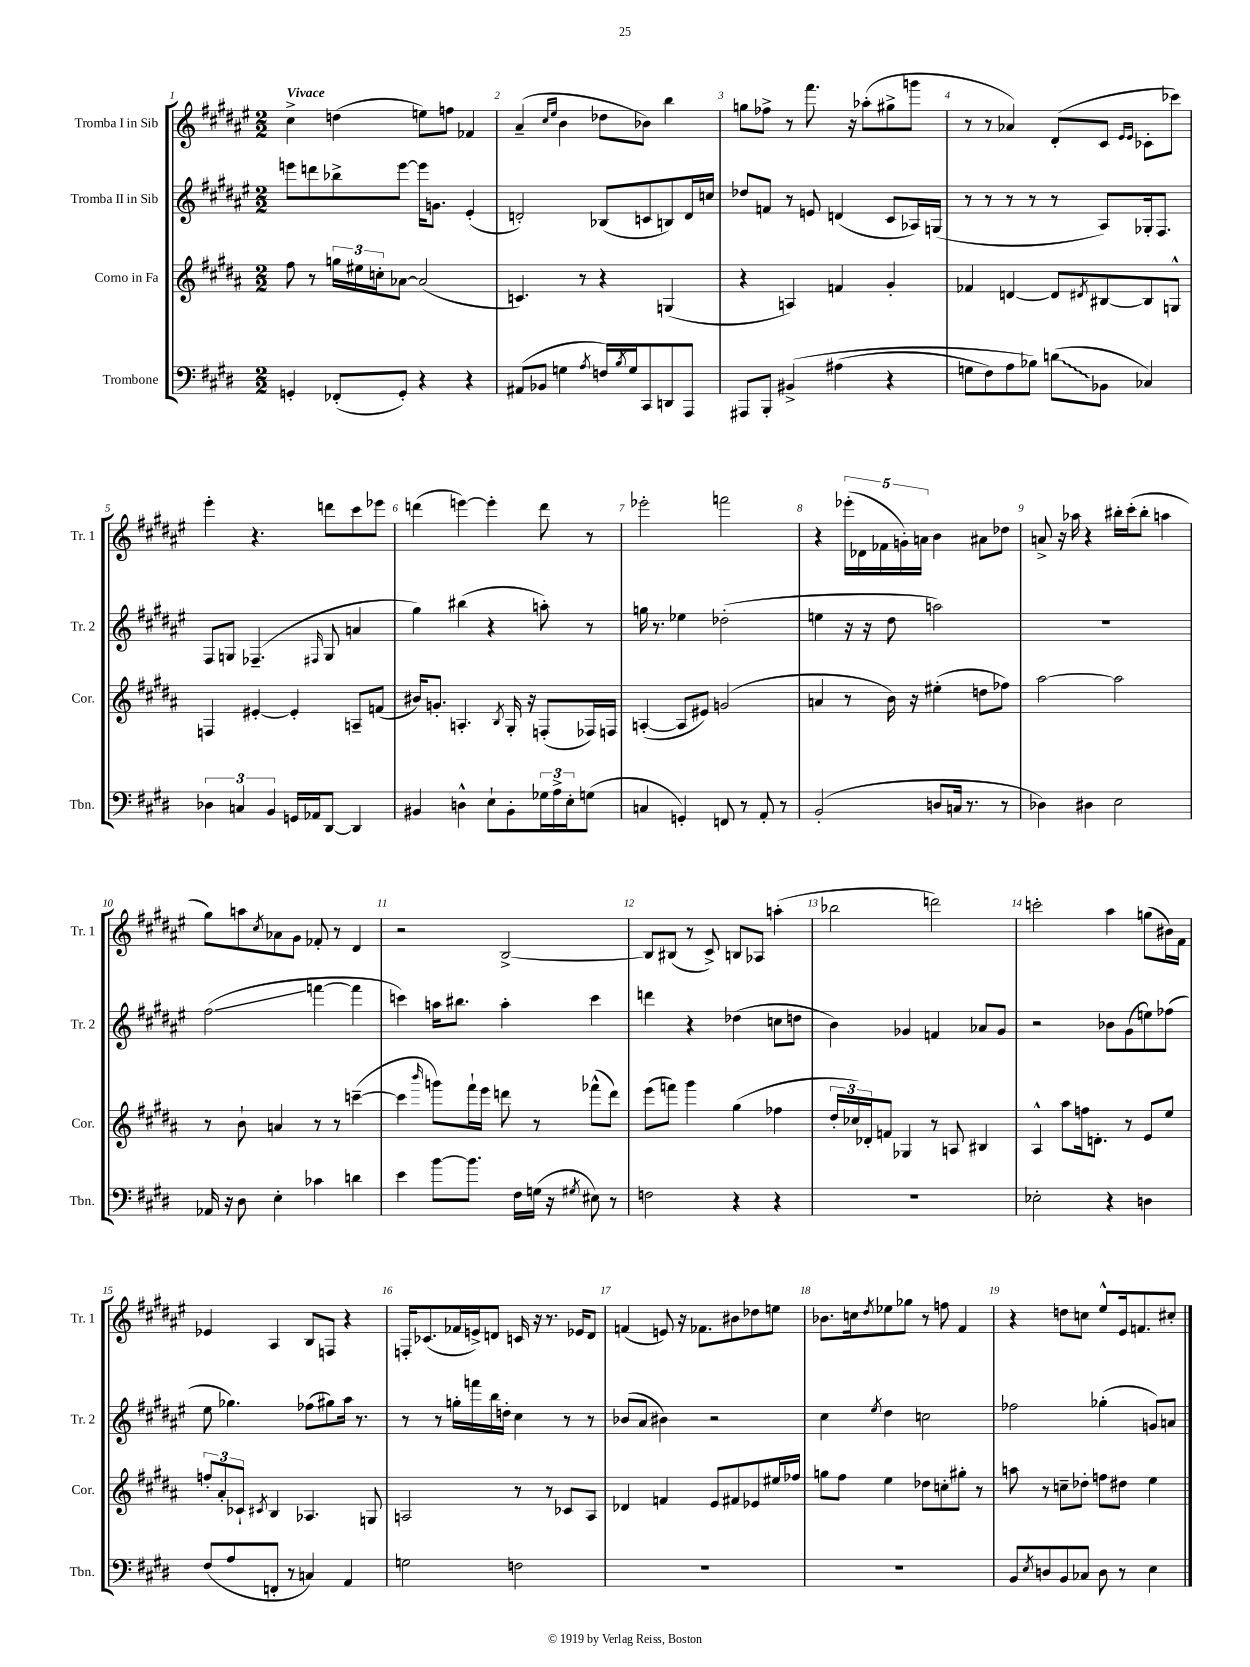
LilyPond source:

<<
\new StaffGroup <<
\new Staff = "s0" \with { instrumentName = "Tromba I in Sib" shortInstrumentName = "Tr. 1" } {
    \clef treble \key fis \major \numericTimeSignature \time 2/2 \tempo "Vivace"
    cis''4-> d''4( e''8) f''8 fes'4 |
    ais'4--( \grace { cis''16 eis''16 } b'4 des''8 bes'8) b''4 |
    g''8 fes''8-> r8 fis'''8. r16 aes''8-.( gis''8-> g'''8 |
    r8 r8 aes'4) dis'8-.( cis'8 \grace { eis'16 eis'16 } ces'8-. ces'''8) |
    eis'''4-. r4. d'''8 cis'''8 ees'''8 |
    d'''4( e'''4~) e'''4-. d'''8 r8 |
    ees'''2-. f'''2 |
    r4 \tuplet 5/4 { ees'''16-.( des'16 fes'16 g'16-.) a'16 } b'4 ais'8 des''8 |
    a'8-> r16 aes''16 r4 bis''16-. cis'''16-.( bis''8-. a''4 |
    gis''8) a''8 \acciaccatura { cis''8 } aes'8 gis'8 fes'8-. r8 dis'4 |
    r2 b2~-> |
    b8 bis8( r8 cis'8->) b8 aes8 a''4-.( |
    bes''2 d'''2) |
    c'''2-. ais''4 g''8( bis'16) fis'16 |
    ees'4 ais4 b8 f8 r4 |
    f16-. ces'8.( fes'16 e'16->) d'8 c'16 r16 r8. ees'16 d'8 |
    f'4( e'8) r16 fes'8. bis'8 des''8 e''8 |
    bes'8. c''16 \acciaccatura { dis''8 } ees''8 ges''8 r8 f''8 fis'4 |
    r4 d''8 c''8 eis''8-^ eis'16 f'8. cis''8-. \bar "|." |
}
\new Staff = "s1" \with { instrumentName = "Tromba II in Sib" shortInstrumentName = "Tr. 2" } {
    \clef treble \key fis \major \numericTimeSignature \time 2/2
    e'''8 d'''8 bes''8-> e'''8~ e'''16 g'8. eis'4-.( |
    d'2-.) bes8( c'8 b8) d'16 c''16 |
    des''8 f'8 r8 e'8 d'4( cis'8 aes16) g16( |
    r8 r8 r8 r8 r8 ais8) ges16-. fis8. |
    fis8 g8 fes4.--( \grace { fis16 } g8 a'4 |
    gis''4) bis''4( r4 a''8-.) r8 |
    g''16 r8. ees''4 des''2-.( |
    e''4 r16 r16 dis''8 a''2) |
    R1 |
    fis''2\glissando( f'''4~ f'''4 |
    c'''4) a''16 bis''8. a''4-. c'''4 |
    d'''4 r4 des''4( c''8 d''8 |
    b'4) ges'4 f'4 aes'8 ges'8 |
    r2 bes'8 gis'8( e''8) fes''8( |
    eis''8 ges''4.) fes''8( gis''8) ais''16 r8. |
    r8 r8 g''16-. f'''16 b''16 d''16-. cis''4 r8 r8 |
    bes'8( ais'8 bis'4) r2 |
    cis''4 \acciaccatura { eis''8 } dis''4 c''2 |
    fes''2 ges''4-.( g'8) a'8 \bar "|." |
}
\new Staff = "s2" \with { instrumentName = "Corno in Fa" shortInstrumentName = "Cor." } {
    \clef treble \key b \major \numericTimeSignature \time 2/2
    fis''8 r8 \tuplet 3/2 { g''16 eis''16 c''16-. } aes'8~ aes'2( |
    c'4.) r8 r4 g4( |
    r4 a4) f'4 gis'4-. |
    fes'4 d'4~ d'8 \acciaccatura { dis'8 } bis8~ bis8 g8-^ |
    f4 eis'4~-. eis'4-. a8-- f'8( |
    bis'16) g'8.-. a4.-. \acciaccatura { b8 } gis16-. r16 f8-.( fes16) f16 |
    a4~-.( a8 eis'8) g'2( |
    a'4 r8 b'16) r16 eis''4-.( d''8 fes''8) |
    ais''2~ ais''2 |
    r8 b'8-! a'4 r8 r8 c'''4~--( |
    c'''4 \grace { b'''16 } g'''8) fis'''16-! e'''16 d'''8 r8 fes'''8-^( d'''8) |
    e'''8( f'''8) gis'''4 gis''4( fes''4 |
    \tuplet 3/2 { dis''16-. ces''16) des'16-. } f'8 ges4 r8 a8 bis4 |
    ais4-^ ais''8 f''16 d'8.-. r8 e'8 e''8 |
    \tuplet 3/2 { f''8-. ais'8-. ces'8-! } \acciaccatura { cis'8 } b4 aes4. g8 |
    a2 r8 r8 ces'8 a8 |
    des'4 f'4 e'8 fis'8 ees'8 eis''16 fes''16 |
    g''8 fis''8 e''4 des''8 c''8-. gis''8-. r8 |
    a''8 r8 c''8-- des''8-. f''8 dis''8 e''4 \bar "|." |
}
\new Staff = "s3" \with { instrumentName = "Trombone" shortInstrumentName = "Tbn." } {
    \clef bass \key e \major \numericTimeSignature \time 2/2
    g,4-. fes,8-.( g,8-.) r4 r4 |
    ais,8( bes,8 g4 \acciaccatura { a8 } f16) \acciaccatura { b8 } g16 cis,8 d,8 a,,8 |
    ais,,8 b,,8-. bis,4->\( ais4( r4 |
    g8 fis8) a8 bes8\) \once \override Glissando.style = #'zigzag d'8\glissando( bes,8 ces4) |
    \tuplet 3/2 { des4 c4 b,4 } g,16 aes,16 dis,8~ dis,4 |
    bis,4 d4-^ e8-! bis,8-. \tuplet 3/2 { ges16 a16-> e16-. } g8( |
    c4 g,4-.) f,8 r8 a,8-. r8 |
    b,2-.( d8 c16 r8. r8 |
    des4) dis4 e2 |
    aes,16 r16 dis8 e4-. ces'4 d'4 |
    e'4 b'8~ b'8. fis16 g16( r16 \acciaccatura { gis8 } eis8) r8 |
    f2 r4 r4 |
    R1 |
    ees2-. r4 d4 |
    fis8( a8 f,8-. r8 c4) a,4 |
    g2 f2 |
    R1 |
    R1 |
    b,8 \acciaccatura { e8 } d8 b,8 ces8 d8 r8 e4 \bar "|." |
}
>>
>>
\layout { \context { \Score \override BarNumber.break-visibility = ##(#f #t #t) barNumberVisibility = #all-bar-numbers-visible } }
